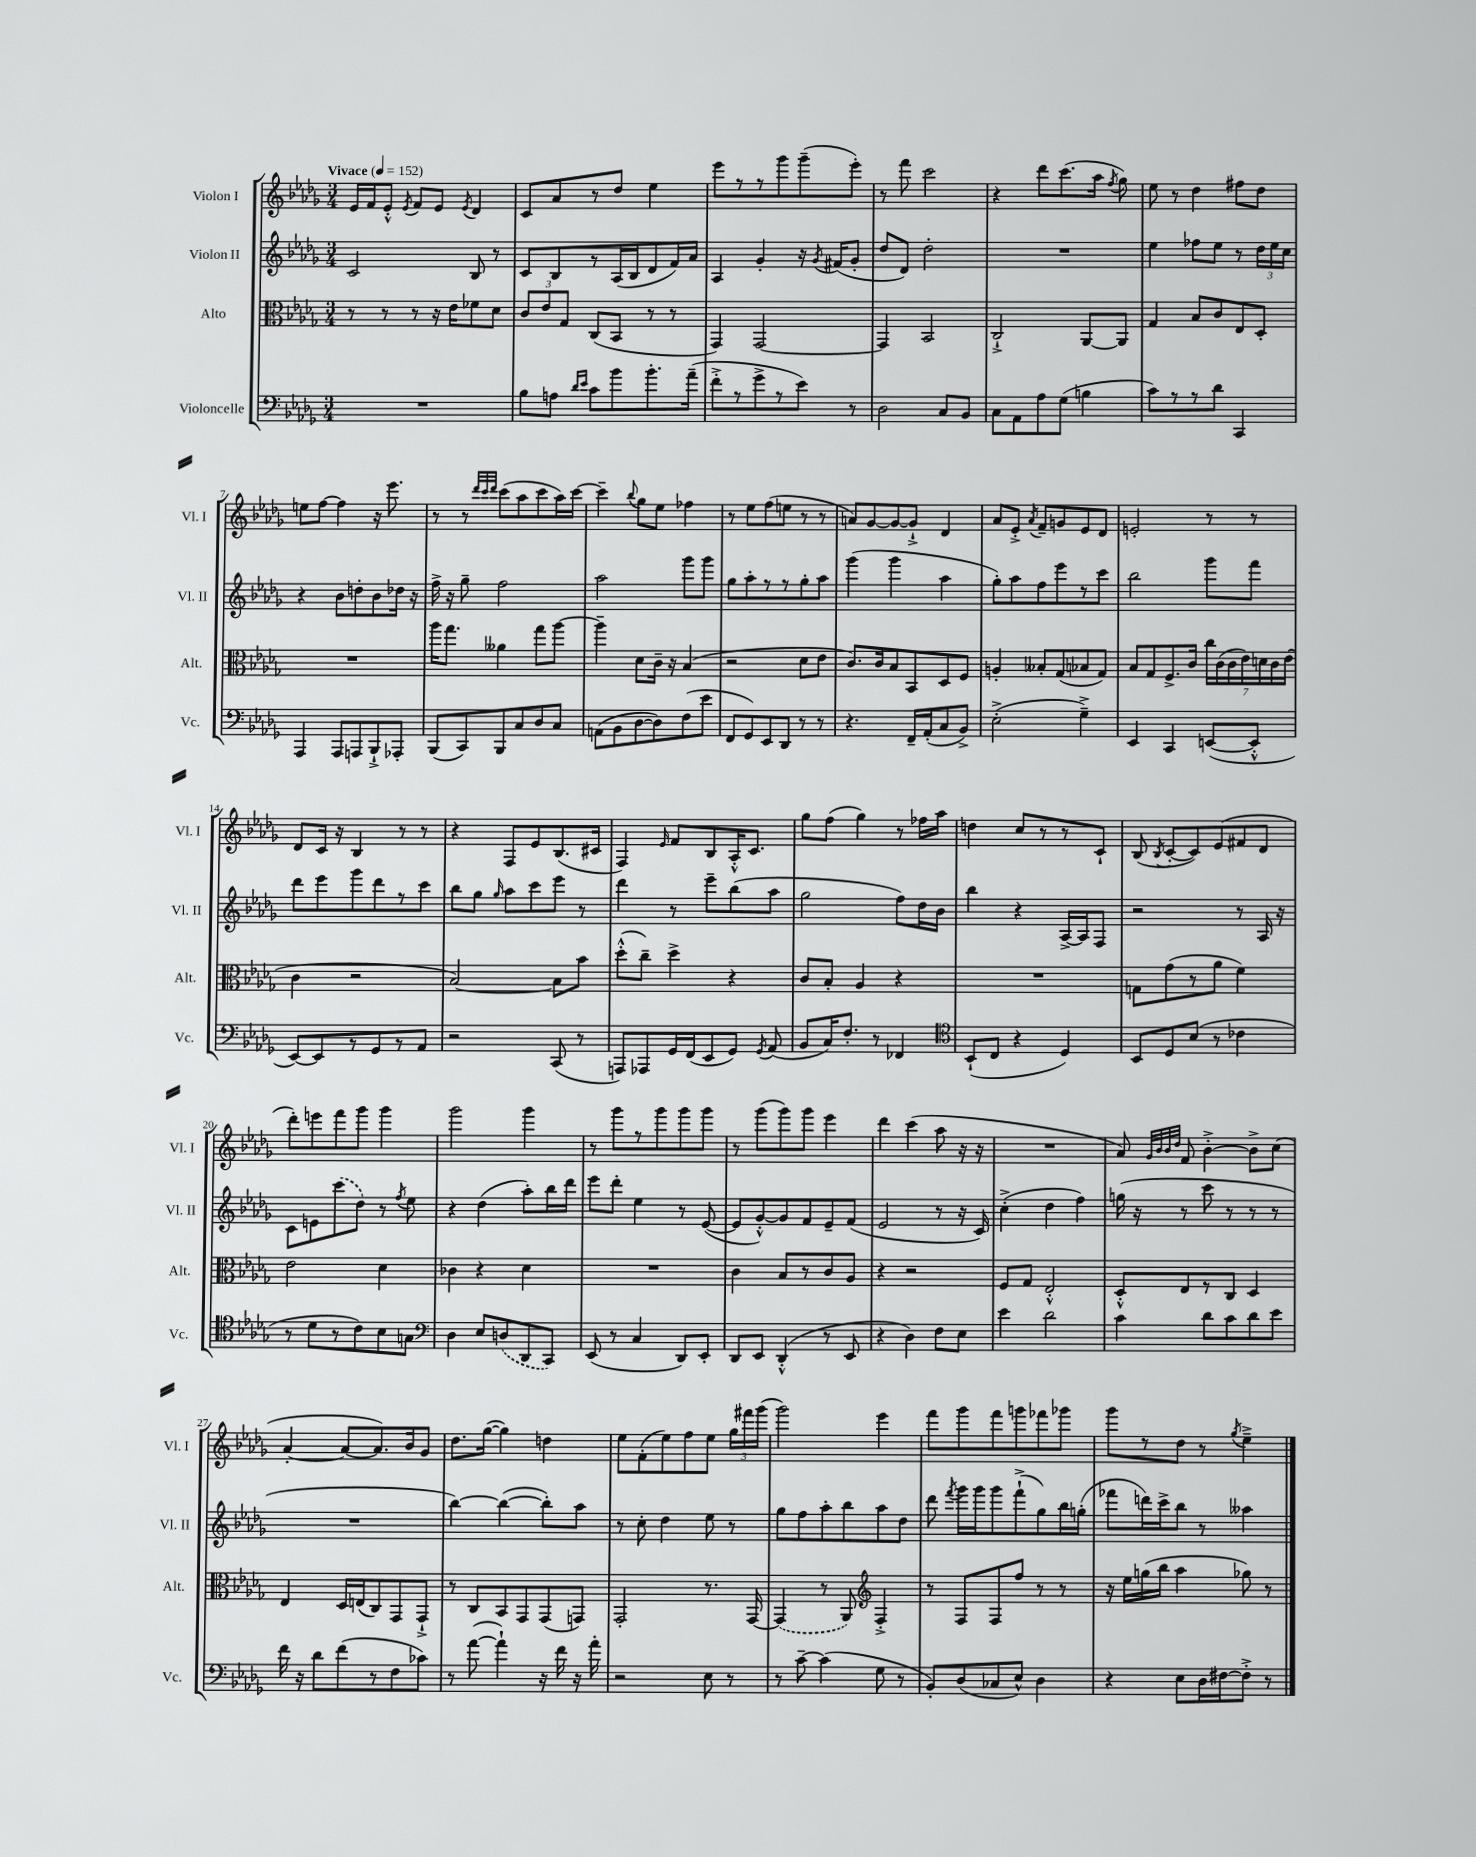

**kern	**kern	**kern	**kern
*part4	*part3	*part2	*part1
*staff4	*staff3	*staff2	*staff1
*I"Violoncelle	*I"Alto	*I"Violon II	*I"Violon I
*I'Vc.	*I'Alt.	*I'Vl. II	*I'Vl. I
*clefF4	*clefC3	*clefG2	*clefG2
*k[b-e-a-d-g-]	*k[b-e-a-d-g-]	*k[b-e-a-d-g-]	*k[b-e-a-d-g-]
*M3/4	*M3/4	*M3/4	*M3/4
*MM152	*MM152	*MM152	*MM152
=1	=1	=1	=1
!	!	!	!LO:TX:a:B:t=Vivace
2.r	8r	2c/	16e-/LL
.	.	.	16f/J
.	8r	.	8e-'^^/J
.	.	.	8qe-/
.	8r	.	8f/L
.	16r	.	8e-/J
.	16e-\KL	.	.
.	.	.	8qe-/
.	8f-X\	8B-/	4d-/
.	8d-\J	8r	.
=2	=2	=2	=2
8B-\L	12c/L	8c/L	8c/L
.	12e-/	.	.
8An\J	.	8B-/	8a-/
.	12G-/J	.	.
16qqd-/LL	.	.	.
16qqe-/JJ	.	.	.
8c\L	(8C/L	8r	8r
8b-\	8BB-/J	(16A-/L	8dd-/J
.	.	16B-/J	.
8.b-'\	8r	8d-/	4ee-\
.	8r	16f/L)	.
(16a-~\Jk	.	16a-/JJ	.
=3	=3	=3	=3
8f'^\L	4GG-/)	4A-/	8eee-\L
8r	.	.	8r
8g-^\	[2GG-/	4g-'/	8r
8r	.	.	8ggg-\
8e-\J)	.	16r	(8ggg-~\
.	.	8qg-/	.
.	.	(16f#X/KL	.
8r	.	8g-'/J	8eee-'\J)
=4	=4	=4	=4
2D-\	4GG-/]	8dd-/L	8r
.	.	8d-/J)	8fff\
.	2BB-/	2dd-'\	2ccc\
8C/L	.	.	.
8BB-/J	.	.	.
=5	=5	=5	=5
8C\L	2C`^/	2.r	4r
8AA-\	.	.	.
8A-\	.	.	8ddd-\L
(8G-\J	.	.	(8.ccc\
4Bn\	[8AA-/L	.	.
.	.	.	16aa-\Jk
.	.	.	8qff/
.	8AA-/J]	.	8gg-\)
=6	=6	=6	=6
8c\L)	4G-/	4ee-\	8ee-\
8r	.	.	8r
8r	8B-/L	8ff-X\L	4dd-\
8d-\J	8c/	8ee-\J	.
4CC/	8E-/	8r	8ff#X\L
.	8D-'/J	24dd-\LL	8dd-\J
.	.	24ee-\	.
.	.	24cc\JJ	.
!!LO:LB:g=z
=7	=7	=7	=7
4AAA-/	2.r	4r	8een\L
.	.	.	[8ff\J
8AAA-/L	.	8b-\L	4ff\]
8AAAn/	.	8ddn'\	.
8BBB-`^/	.	8b-\	16r
.	.	.	8.eee-\
8AAA-X'/J	.	16dd-X\Jk	.
.	.	16r	.
=8	=8	=8	=8
(8BBB-/L	16aa-\KL	16ff^\	8r
.	8.gg-\J	16r	.
8CC/)	.	8gg-~\	8r
.	.	.	32qqddd-/LLL
.	.	.	32qqccc/
.	.	.	32qqddd-/JJJ
8BBB-/	4a--X\	2ff\	(8ccc\L
8C/	.	.	8aa-\
8D-/	8gg-\L	.	8ccc\
8C/J	[8aa-\J	.	16aa-\L)
.	.	.	[16ccc\JJ
=9	=9	=9	=9
(8AAn\L	4aa-~\]	2aa-\	4ccc~\]
8BB-\	.	.	.
.	.	.	8qqbb-/
[8D-\	8d-\L	.	8gg-\L
8D-\])	16c~\Jk	.	8ee-\J
.	16r	.	.
(8F\	(4B-/	8ggg-\L	4ff-X\
8e-\J	.	8ggg-\J	.
=10	=10	=10	=10
8FF/L	2r	8gg-\L	8r
8GG-/)	.	8aa-'\	8ee-\L
8EE-/	.	8r	(8ff\
8DD-/J	.	8r	8een\J
8r	8d-\L	8gg-'\	8r
8r	8e-\J	8aa-\J	8r
=11	=11	=11	=11
4.r	8.c/L)	(4ggg-\	8an/L)
.	.	.	[8g-/
.	16c/k	.	.
.	8B-/	4ggg-\	8g-/_
16FF~/LL	8BB-/	.	8g-`^/J]
(16AA-'/J	.	.	.
8C/	8D-/	4aa-\	4d-/
8BB-^/J)	8F/J	.	.
=12	=12	=12	=12
(2E-'^\	4An'/	8gg-'\L)	8a-/L
.	.	8aa-\	8e-'^/J
.	.	.	8qa-/
.	8B--X'/L	8ff\	8f~/L
.	(8G-/	8eee-\	8gn/
4G-~^\)	8B-X/	8r	8e-/
.	8G-/J)	8ccc\J	8d-/J
=13	=13	=13	=13
4EE-/	8B-/L	2bb-\	2en'/
.	8G-/	.	.
4CC/	8.F^/	.	.
.	16c/Jk	.	.
([8EEn/L	28cc\LL	8ggg-\L	8r
.	(28c\	.	.
.	28c\	.	.
.	28e-\)	.	.
8EE'^^/J]	.	8fff\J	8r
.	28dn\	.	.
.	28c\	.	.
.	(28e-\JJ	.	.
!!LO:LB:g=z
=14	=14	=14	=14
[8EE-/L)	4c\	8ddd-\L	8d-/L
8EE-/]	.	8eee-\	16c/Jk
.	.	.	16r
8r	2r	8ggg-\	4B-/
8GG-/	.	8ddd-\	.
8r	.	8r	8r
8AA-/J	.	8ccc\J	8r
=15	=15	=15	=15
2r	[2B-/)	8bb-\L	4r
.	.	8gg-\J	.
.	.	16qqgg-/	.
.	.	8aa-\L	8F/L
.	.	8ccc\	8e-/
(8CC/	8B-\L]	8eee-\J	(8.B-/
8r	8b-\J	8r	.
.	.	.	16c#X/Jk
=16	=16	=16	=16
8AAAn/L)	(8dd-'^^\L	4ddd-\	4F/)
8AAA-X/	8cc~\J)	.	.
.	.	.	16qqe-/
16GG-/L	4dd-^\	8r	8f/L
(16FF/J	.	.	.
8EE-/	.	8eee-~\L	8B-/
8GG-/J)	4r	(8bb-\	16A-'^^/K
.	.	.	8.c/J
8qGG-/	.	.	.
(8AA-/	.	8aa-\J	.
=17	=17	=17	=17
8BB-/L	8c/L	2gg-\	8gg-\L
16C/K)	8B-'/J	.	(8ff\J
8.F'/J	.	.	.
.	4A-/	.	4gg-\)
8r	.	.	.
4FF-X/	4r	8ff\L)	8r
.	.	16dd-\L	16ff-X\LL
.	.	16b-\JJ	16aa-\JJ
=18	=18	=18	=18
*clefC4	*	*	*
(8BB-`/L	2.r	4bb-\	4ddn\
8C/J	.	.	.
4r	.	4r	8cc/L
.	.	.	8r
4D-/)	.	[16A-^/LL	8r
.	.	16A-/J]	.
.	.	8F/J	8c`/J
=19	=19	=19	=19
8BB-/L	8Gn\L	2r	(8B-/
.	.	.	8qB-/
8D-/	(8g-\	.	[8c'/L
(8B-/J	8r	.	8c/])
8r	8a-\J	.	(8e-/
4c-X\	4f\)	8r	8f#X/
.	.	16A-/	8d-/J
.	.	16r	.
!!LO:LB:g=z
=20	=20	=20	=20
8r	2e-\	8c\L	8ddd-'\L)
8d-\L	.	8en\	8eeen\
8r	.	(8ccc\	8fff\
8c\)	.	8dd-\J)	8ggg-\J
8B-\	4d-\	8r	4ggg-\
.	.	8qff/	.
8Gn\J	.	8ee-\	.
=21	=21	=21	=21
*clefF4	*	*	*
4D-\	4c-X\	4r	2ggg-\
8E-/L	4r	(4dd-\	.
(8Dn/	.	.	.
8DD-/	4d-\	8aa-'\L)	4ggg-\
8CC/J)	.	16bb-\L	.
.	.	16ddd-\JJ	.
=22	=22	=22	=22
(8EE-/	2.r	8eee-\L	8r
8r	.	8ddd-'\J	8ggg-\L
4C/	.	4ee-\	8r
.	.	.	8ggg-\
8DD-/L)	.	8r	8ggg-\
8EE-'/J	.	([8e-/	8ggg-\J
=23	=23	=23	=23
8DD-/L	4c\	8e-/L]	8r
8EE-/J	.	[8g-'^^/)	(8ggg-\L
(4DD-'^^/	8B-/L	8g-/]	8ggg-\)
.	8r	8f/	8ggg-\J
8r	8c/	8e-~/	4eee-\
8EE-/	8A-/J	(8f/J	.
=24	=24	=24	=24
4r	4r	2e-/	4ddd-\
4D-\)	2r	.	(4ccc\
8F\L	.	8r	8aa-\
8E-\J	.	16r	16r
.	.	16c/)	16r
=25	=25	=25	=25
4e-\	8F/L	(4cc'^\	2.r
.	8G-/J	.	.
2d-\	2E-'^^/	4dd-\	.
.	.	4ff\)	.
=26	=26	=26	=26
4c\	8D-'^^/L	(16ggn\	8a-/)
.	.	16r	.
.	.	.	32qqg-/LLL
.	.	.	32qqb-/
.	.	.	32qqb-/
.	.	.	32qqdd-/JJJ
.	8E-/	8r	8f/
8d-\L	8r	8ccc\	[4b-'^\
8c\	8C/J	8r	.
8d-\	4D-/	8r	8b-^\L]
8e-\J	.	8r	(8cc\J
!!LO:LB:g=z
=27	=27	=27	=27
16f\	4E-/	2.r	[4a-'/
16r	.	.	.
8d-\L	.	.	.
(8f\	16D-/LL	.	8a-/L_
.	(16En/J	.	.
8r	8C/)	.	8.a-/])
8F\	8GG-/	.	.
.	.	.	16b-/k
8c-X\J)	8GG-`^/J	.	8g-/J
=28	=28	=28	=28
8r	8r	[4bb-\)	8.dd-\L
([8a-\	8C/L	.	.
.	.	.	([16gg-\Jk
4a-`\])	8BB-/	(4bb-\_	4gg-\])
.	8GG-/	.	.
16r	(8GG-/	8bb-'\L])	4ddn\
16f\	.	.	.
16r	8GGn/J)	8aa-\J	.
16a-'\	.	.	.
=29	=29	=29	=29
2r	2GG-'/	8r	8ee-\L
.	.	8cc'\	(8f'\
.	.	4dd-\	8ee-\)
.	.	.	8ff\
8E-\	8.r	8ee-\	8ee-\J
8r	.	8r	24gg-\LL
.	.	.	24fff#X\
.	[16GG-/	.	.
.	.	.	(24ggg-\JJ
=30	=30	=30	=30
8r	(4GG-/]	8gg-\L	2ggg-\)
[8c~\	.	8ff\	.
(4c\]	8r	8aa-'\	.
.	8AA-/)	8bb-\	.
*	*clefG2	*	*
8G-\	4F'^/	8aa-\	4eee-\
8r	.	8dd-\J	.
=31	=31	=31	=31
8BB-'/L)	8r	8ddd-\	8fff\L
.	.	8qfff/	.
(8D-/	8F/L	16ggg-\LL	8ggg-\
.	.	16ggg-\J	.
8C-X/	8F/	8ggg-\	8fff\
8E-^^/J)	8ff/J	(8fff`^\	8gggn\
4D-\	8r	8gg-\)	8fff-X\
.	8r	16bb-\L	8ggg-X\J
.	.	(16ggn'\JJ	.
=32	=32	=32	=32
4r	16r	8fff-X\L	8ggg-\L
.	16ee-\LL	.	.
.	(16ggn\	16dddn\L)	8r
.	16bb-\JJ	16ccc^\J	.
8E-\L	4aa-\	8bb-\J	8dd-\J
16D-\L	.	8r	8r
[16F#X\J	.	.	.
.	.	.	8qgg-/
8F#'^\J]	8gg-X\)	4aa--X\	4ee-~^\
8r	8r	.	.
==	==	==	==
*-	*-	*-	*-
